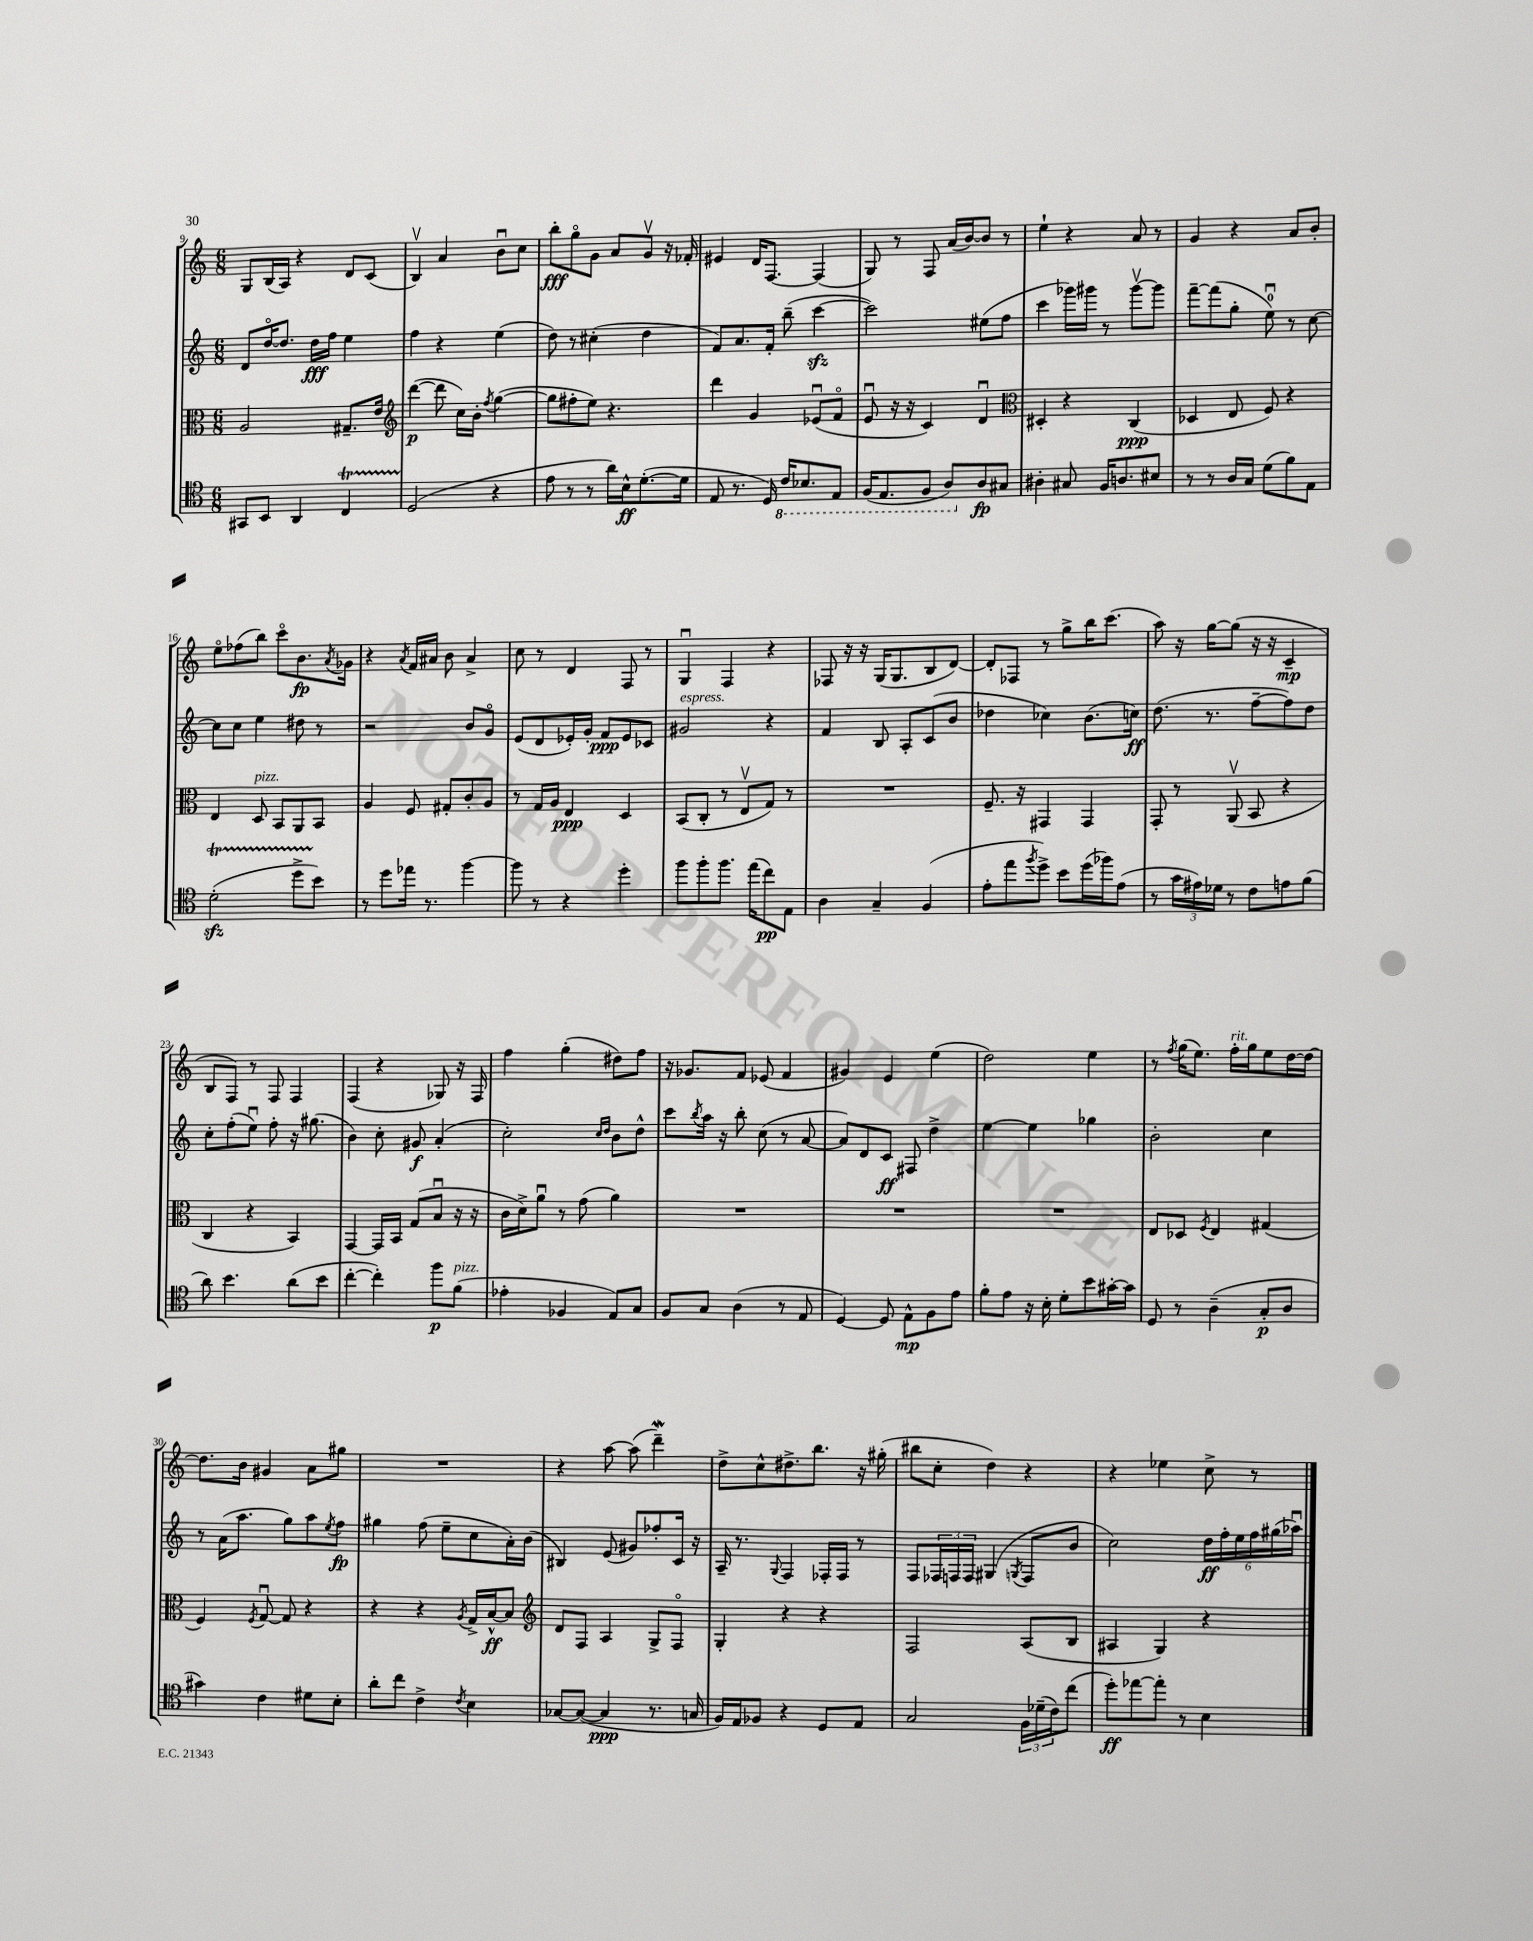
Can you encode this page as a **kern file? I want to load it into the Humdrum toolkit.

**kern	**kern	**kern	**kern
*staff4	*staff3	*staff2	*staff1
*clefC4	*clefC3	*clefG2	*clefG2
*k[]	*k[]	*k[]	*k[]
*M6/8	*M6/8	*M6/8	*M6/8
8GG#	2A	8d	8G
8BB	.	[16ddo	(16B
.	.	8.dd]	16A)
4AA	.	.	4r
.	.	16dd	.
.	.	16ff	.
4C	8.G#~	4ee	8d
.	.	.	(8c
.	16e	.	.
=	=	=	=
*	*clefG2	*	*
(2D	([4ddd	4ff	4Bv)
.	8ddd]	4r	4a
.	16cc)	.	.
.	16b'	.	.
.	8qff	.	.
4r	([4gg	(4ee	8bu
.	.	.	8cc
=	=	=	=
8e	8gg]	8dd)	8bb'
8r	8ff#'	8r	8ggo
8r	8ee)	(4cc#'	8g
16a)	4.r	.	8a
16B^^	.	.	.
([8.d'	.	4dd	8gv
.	.	.	16r
16d]	.	.	16f-'
=	=	=	=
8E	4ddd	8f)	4e#
8.r	.	8.a	.
.	4g	.	16d
16D)	.	16f'	[8.F
16C	.	(8bb~	.
8.BB-	.	.	.
.	(8e-u	[4ccc	(4F]
8EE	8fo	.	.
=	=	=	=
(16FF	8eu	2ccc])	8G)
8.EE	.	.	.
.	16r	.	8r
.	16r	.	.
8FF	4c)	.	8F
8AA)	.	.	(16a
.	.	.	[16b)
8A	4du	(8ee#	8b]
8G#	.	8ff	8r
=	=	=	=
*	*clefC3	*	*
4A#'	4D#'	4ccc	4ee`
8G#	4r	16ggg-)	4r
.	.	16ggg#	.
16F	.	8r	.
8.A	.	.	.
.	(4C	[8ggg#v	8a
8B#	.	8ggg#]	8r
=	=	=	=
8r	4D-	[8fff~	4g
8r	.	(8fff]	.
16A	8E	8gg'	4r
16G	.	.	.
(8d	8F)	8eeu)	.
8f)	4r	8r	8a
8E	.	[8cc	8b'
=	=	=	=
(2d'	4E	8cc]	8eeo
.	.	8cc	(8ff-
.	8D	4ee	8bb)
.	8BB	.	8ccco
8dd^	8AA	8dd#	8.b
8b)	8BB	8r	.
.	.	.	8qa
.	.	.	16g-
=	=	=	=
8r	4A	2r	4r
8dd	.	.	.
.	.	.	8qa
16ee-	8F	.	16f
8.r	.	.	16a#
.	8G#'	.	8b
[4ff	8c'	8b	4a#^
.	8A	8go	.
=	=	=	=
8ff]	8r	(8e	8cc
8r	16G	8d	8r
.	16A	.	.
4r	4E	16e-')	4d
.	.	16g'	.
.	.	8f	.
4dd'	4D	8e-	8F
.	.	8c-	8r
=	=	=	=
8ff	(8BB	2g#	4Gu
8ff'	8C'	.	.
8.ff	8r	.	4F
.	8Ev	.	.
(16ee	.	.	.
8cc)	8G)	4r	4r
8E	8r	.	.
=	=	=	=
4A	2.r	4f	8F-
.	.	.	16r
.	.	.	16r
4G~	.	8B	(16G
.	.	.	8.G
.	.	8A'	.
(4F	.	(8c	8B
.	.	8b	[8d)
=	=	=	=
8e'	8.F~	4dd-	8d']
8ee	.	.	8F-
.	16r	.	.
8qff	.	.	.
8dd^)	4GG#	4cc-)	8r
8b	.	.	8gg^
(16dd	4GG#	(8.b	16bb
16ff-)	.	.	(8.ccc
(8e	.	.	.
.	.	16cc)	.
=	=	=	=
8r	8GG'	(8.dd	8aa)
24g	8r	.	16r
24e#)	.	.	.
.	.	8.r	[16gg
24d-	.	.	.
8r	(8AAv	.	(8gg]
8c	8BB	[8ff~	16r
.	.	.	16r
8e	4r	8ff])	4c~
(8f	.	8dd	.
=	=	=	=
8a)	4C	8cc'	8B
4.b	.	(8ff'	8F)
.	4r	8eeu)	8r
.	.	8ff'	8F
(8a	4BB)	16r	4F
.	.	(8.gg#	.
8b	.	.	.
=	=	=	=
[4cc'	[4GG	4b)	(4F
4cc'])	16GG]	8cc'	4r
.	16BB	.	.
.	(8G	8g#	.
8ff	8Bu	(4a'	8G-)
(8f	16r	.	16r
.	16r	.	16F
=	=	=	=
4e-'	16c	2cc')	4ff
.	16d^)	.	.
.	8au	.	.
4F-	8r	.	(4gg'
.	(8g	.	.
.	.	16qqcc	.
.	.	16qqdd	.
8E)	4a)	8b	8dd#)
8G	.	8dd^^	8ff
=	=	=	=
8F	2.r	8ccc	16r
.	.	.	8.g-
.	.	8qbb	.
8G	.	16aa	.
.	.	16r	.
(4A	.	8bb'	8f
.	.	(8cc	(8e-
8r	.	8r	4f
8E	.	[8a	.
=	=	=	=
[4D)	2.r	8a])	4g#)
.	.	8d	.
8D]	.	8c	4e
8E^^	.	8F#	.
8F	.	4dd^	(4ee
8e	.	.	.
=	=	=	=
8f'	2.r	[4ee	2dd)
8e	.	.	.
16r	.	4ee]	.
16B'	.	.	.
8d'	.	.	.
8b	.	4gg-	4ee
[16g#'	.	.	.
16g#]	.	.	.
=	=	=	=
8D	8E	2b'	8r
.	.	.	8qff
8r	8D-	.	(16gg
.	.	.	8.ee)
.	8qF	.	.
(4A~	4E	.	.
.	.	.	16ff'
.	.	.	16gg
8G'	(4G#	4cc	8ee
8A	.	.	[16dd
.	.	.	16dd_
=	=	=	=
4g#)	4F)	8r	8.dd]
.	.	(16a	.
.	.	8.aa	16b
.	8qF	.	.
4c	[8Gu	.	4g#
.	8G]	8gg)	.
8d#	4r	8aa	8a
.	.	8qee	.
8B'	.	8ff	8gg#
=	=	=	=
8a'	4r	4gg#	2.r
8cc	.	.	.
4c^	4r	(8ff	.
.	.	8ee~	.
8qc	8qA	.	.
4B	16G^	8cc	.
.	[16B^^	.	.
.	8B]	16a')	.
.	.	(16b	.
=	=	=	=
*	*clefG2	*	*
[8G-	8d	4B#)	4r
(8G-_	8F	.	.
4G-]	4A	(8e	[8aa
.	.	8g#)	(8aa]
8.r	8G^	8ff-'	4ddd~)
.	8Fo	16c	.
16G	.	16r	.
=	=	=	=
16F)	4G'	16A~	8dd^
16E	.	8.r	.
8F-	.	.	8cc^^
.	.	8qqG	.
4r	4r	4F	8.dd#^
.	.	.	8.bb
8D	4r	16F-'	.
.	.	16F-	.
8E	.	8r	16r
.	.	.	(16gg#'
=	=	=	=
2G	2F	8F	8bb#
.	.	24F-	8cc'
.	.	24F	.
.	.	24F	.
.	.	(4G#	4dd)
.	.	8qG	.
24F	(8A	8F	4r
(24d-~	.	.	.
24c)	.	.	.
(8cc	8B	8b	.
=	=	=	=
8dd')	4A#	2cc)	4r
[8ee-	.	.	.
8ee-']	4G)	.	4ee-
8r	.	.	.
4B	4r	24dd	8cc^
.	.	24ff'	.
.	.	24ee	.
.	.	24ff	8r
.	.	(24gg#	.
.	.	24aa-u)	.
==	==	==	==
*-	*-	*-	*-
